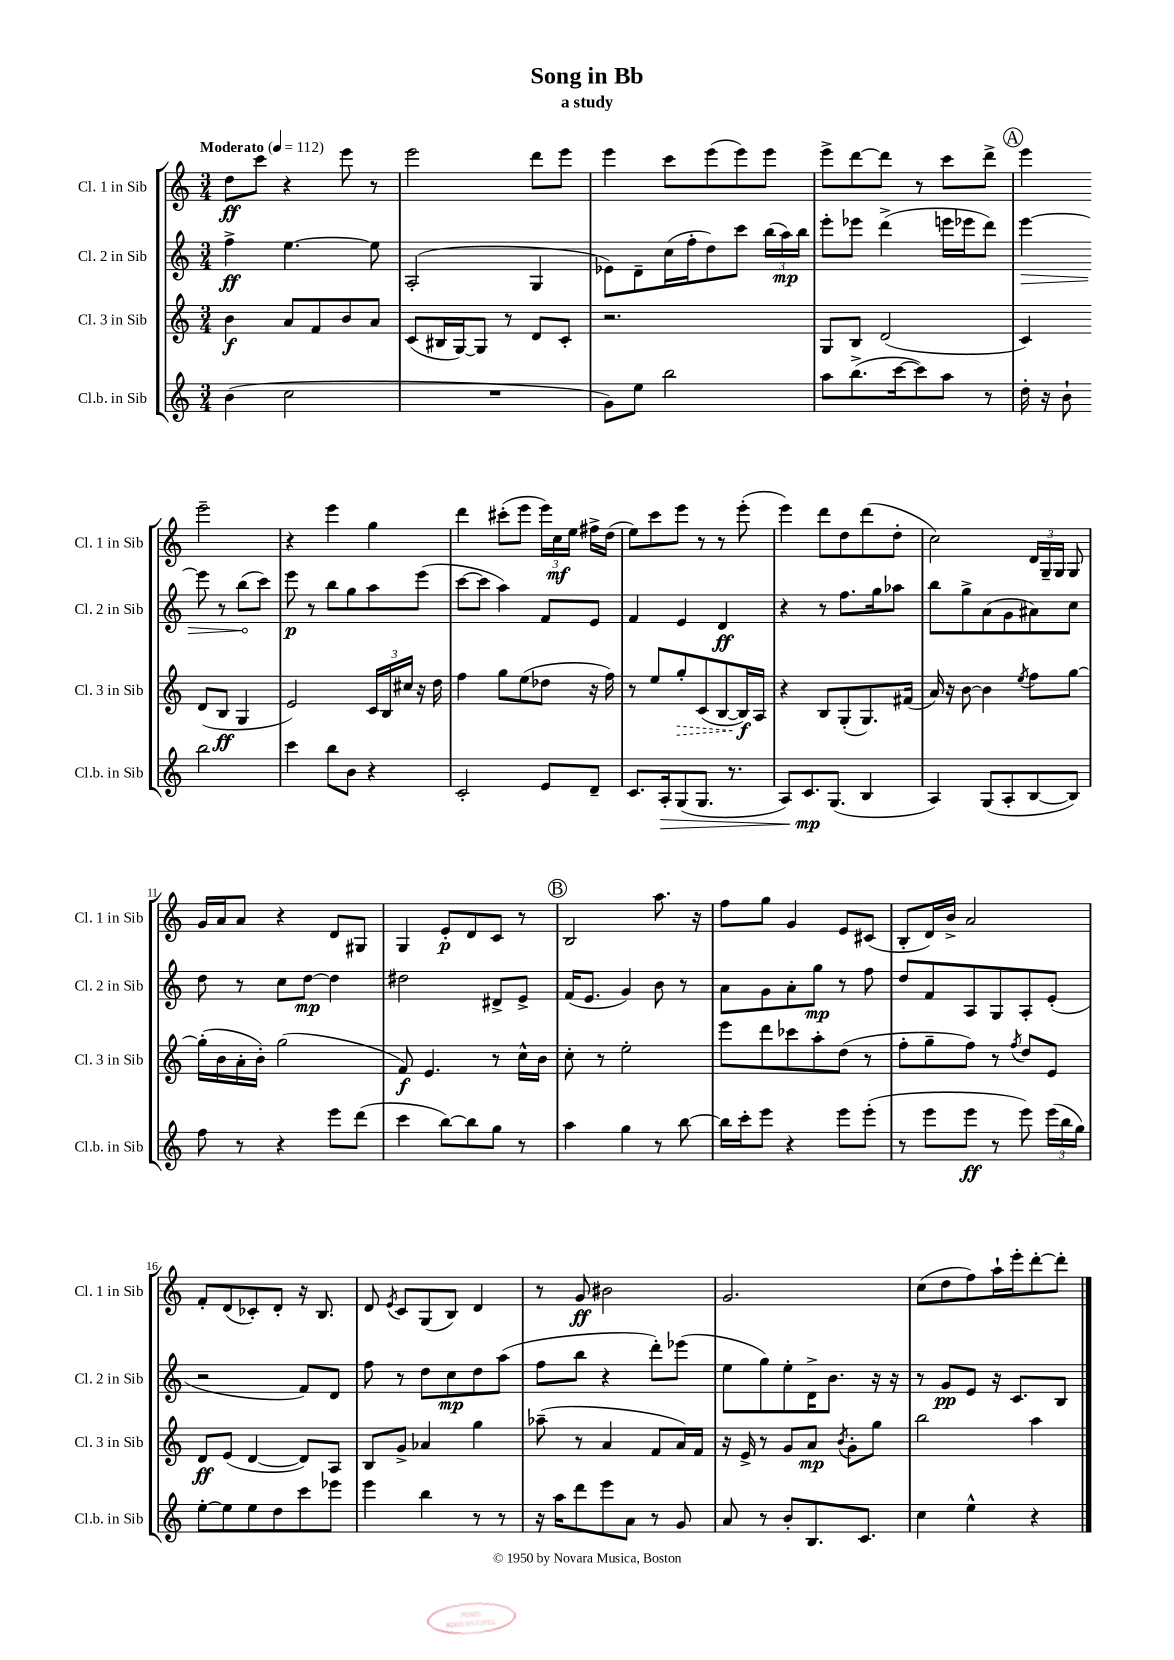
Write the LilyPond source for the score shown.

\header { title = "Song in Bb" subtitle = "a study" }
<<
\new StaffGroup <<
\new Staff = "s0" \with { instrumentName = "Cl. 1 in Sib" shortInstrumentName = "Cl. 1 in Sib" } {
    \clef treble \key c \major \numericTimeSignature \time 3/4 \tempo "Moderato" 4 = 112
    \autoBeamOff d''8[\ff c'''8] r4 e'''8 r8 |
    e'''2 d'''8[ e'''8] |
    e'''4 c'''8[ e'''8( e'''8) e'''8] |
    e'''8[-> d'''8~ d'''8] r8 c'''8[ d'''8]-> |
    \mark \markup { \circle "A" } e'''4 e'''2-- |
    r4 e'''4 g''4 |
    d'''4 cis'''8[-.( e'''8] \tuplet 3/2 { e'''16[) c''16\mf e''16] } fis''16[-> d''16]( |
    e''8[) c'''8 e'''8] r8 r8 e'''8-.( |
    e'''4) d'''8[ d''8 d'''8( d''8]-. |
    c''2) \tuplet 3/2 { d'16[ g16-- g16] } g8 |
    g'16[ a'16 a'8] r4 d'8[ gis8] |
    g4 e'8[-.\p d'8 c'8] r8 |
    \mark \markup { \circle "B" } b2 a''8. r16 |
    f''8[ g''8] g'4 e'8[ cis'8]( |
    b8[-. d'16) b'16]-> a'2 |
    f'8[-. d'8( ces'8-.) d'8]-. r16 b8. |
    d'8 \acciaccatura { e'8 } c'8[ g8( b8]) d'4 |
    r8 g'8\ff bis'2 |
    g'2. |
    c''8[( d''8 f''8) a''16-! e'''16-. d'''8~-. d'''8]-. \bar "|." |
}
\new Staff = "s1" \with { instrumentName = "Cl. 2 in Sib" shortInstrumentName = "Cl. 2 in Sib" } {
    \clef treble \key c \major \numericTimeSignature \time 3/4
    \autoBeamOff f''4->\ff e''4.~ e''8 |
    a2-.( g4 |
    ees'8[) d'8-- c''16( f''16-. d''8) c'''8] \tuplet 3/2 { b''16[( a''16\mp) b''16] } |
    e'''8[-. ees'''8] d'''4->( e'''16[ ees'''16 d'''8]) |
    \mark \markup { \circle "A" } \once \override Hairpin.circled-tip = ##t e'''4~\> e'''8 r8 b''8[\!( c'''8]) |
    e'''8\p r8 b''8[ g''8 a''8 e'''8]( |
    c'''8[~ c'''8] a''4) f'8[ e'8] |
    f'4 e'4 d'4\ff |
    r4 r8 f''8.[ g''16 aes''8] |
    b''8[ g''8-> a'8( g'8 ais'8) c''8] |
    d''8 r8 c''8[ d''8]~\mp d''4 |
    dis''2 dis'8[-> e'8]-> |
    \mark \markup { \circle "B" } f'16[( e'8.] g'4) b'8 r8 |
    a'8[ g'8 a'8-. g''8]\mp r8 f''8 |
    d''8[ f'8 a8 g8 a8-. e'8]-.( |
    r2 f'8[) d'8] |
    f''8 r8 d''8[ c''8\mp d''8 a''8]( |
    f''8[ b''8] r4 d'''8[-.) ees'''8]( |
    e''8[ g''8) e''8-. d'16-> b'8.] r16 r16 |
    r8 g'8[\pp e'8] r16 c'8.[ b8] \bar "|." |
}
\new Staff = "s2" \with { instrumentName = "Cl. 3 in Sib" shortInstrumentName = "Cl. 3 in Sib" } {
    \clef treble \key c \major \numericTimeSignature \time 3/4
    \autoBeamOff b'4\f a'8[ f'8 b'8 a'8] |
    c'8[( bis16 g16~) g8] r8 d'8[ c'8]-. |
    r2. |
    g8[ b8] d'2( |
    \mark \markup { \circle "A" } c'4) d'8[( b8]\ff g4 |
    e'2) \tuplet 3/2 { c'16[ b16 cis''16] } r16 d''16 |
    f''4 g''8[ e''8( des''8] r16 f''16) |
    r8 e''8[ \once \override Hairpin.style = #'dashed-line g''8-.\> c'8( b8~ b16\f\!) a16] |
    r4 b8[ g8-.( g8.) fis'16]( |
    a'16) r16 b'8~ b'4 \acciaccatura { e''8 } f''8[ g''8]~ |
    g''16[-.( b'16 a'16-. b'16]-.) g''2( |
    f'8\f) e'4. r8 c''16[-^ b'16] |
    \mark \markup { \circle "B" } c''8-. r8 e''2-. |
    e'''8[ d'''8 ces'''8 a''8-. d''8]( r8 |
    f''8[-. g''8-- f''8]) r8 \acciaccatura { f''8 } d''8[ e'8] |
    d'8[\ff e'8]( d'4~ d'8[) a8] |
    b8[ g'8]-> aes'4 g''4 |
    aes''8--( r8 a'4 f'8[ a'16) f'16] |
    r16 e'16-> r8 g'8[ a'8]\mp \acciaccatura { b'8 } g'8[-. g''8] |
    b''2 a''4 \bar "|." |
}
\new Staff = "s3" \with { instrumentName = "Cl.b. in Sib" shortInstrumentName = "Cl.b. in Sib" } {
    \clef treble \key c \major \numericTimeSignature \time 3/4
    \autoBeamOff b'4( c''2 |
    R2. |
    g'8[) e''8] b''2 |
    a''8[ b''8.->( c'''16~ c'''8) a''8] r8 |
    \mark \markup { \circle "A" } d''16-. r16 b'8-! b''2 |
    c'''4 b''8[ b'8] r4 |
    c'2-. e'8[ d'8]-- |
    c'8.[ a16-.\> g8( g8.] r8. |
    a8[) c'8.\mp\! g8.]( b4 |
    a4) g8[( a8-. b8~ b8]) |
    f''8 r8 r4 e'''8[ d'''8]( |
    c'''4 b''8[~) b''8 g''8] r8 |
    \mark \markup { \circle "B" } a''4 g''4 r8 b''8~ |
    b''16[ c'''16-. e'''8] r4 e'''8[ e'''8]-.( |
    r8 e'''8[ e'''8]\ff r8 e'''8) \tuplet 3/2 { e'''16[( b''16 g''16]) } |
    e''8[~-. e''8 e''8 d''8 c'''8 ees'''8] |
    e'''4 b''4 r8 r8 |
    r16 a''16[ d'''8 e'''8 a'8] r8 g'8 |
    a'8 r8 b'8[-. b8. c'8.] |
    c''4 e''4-^ r4 \bar "|." |
}
>>
>>
